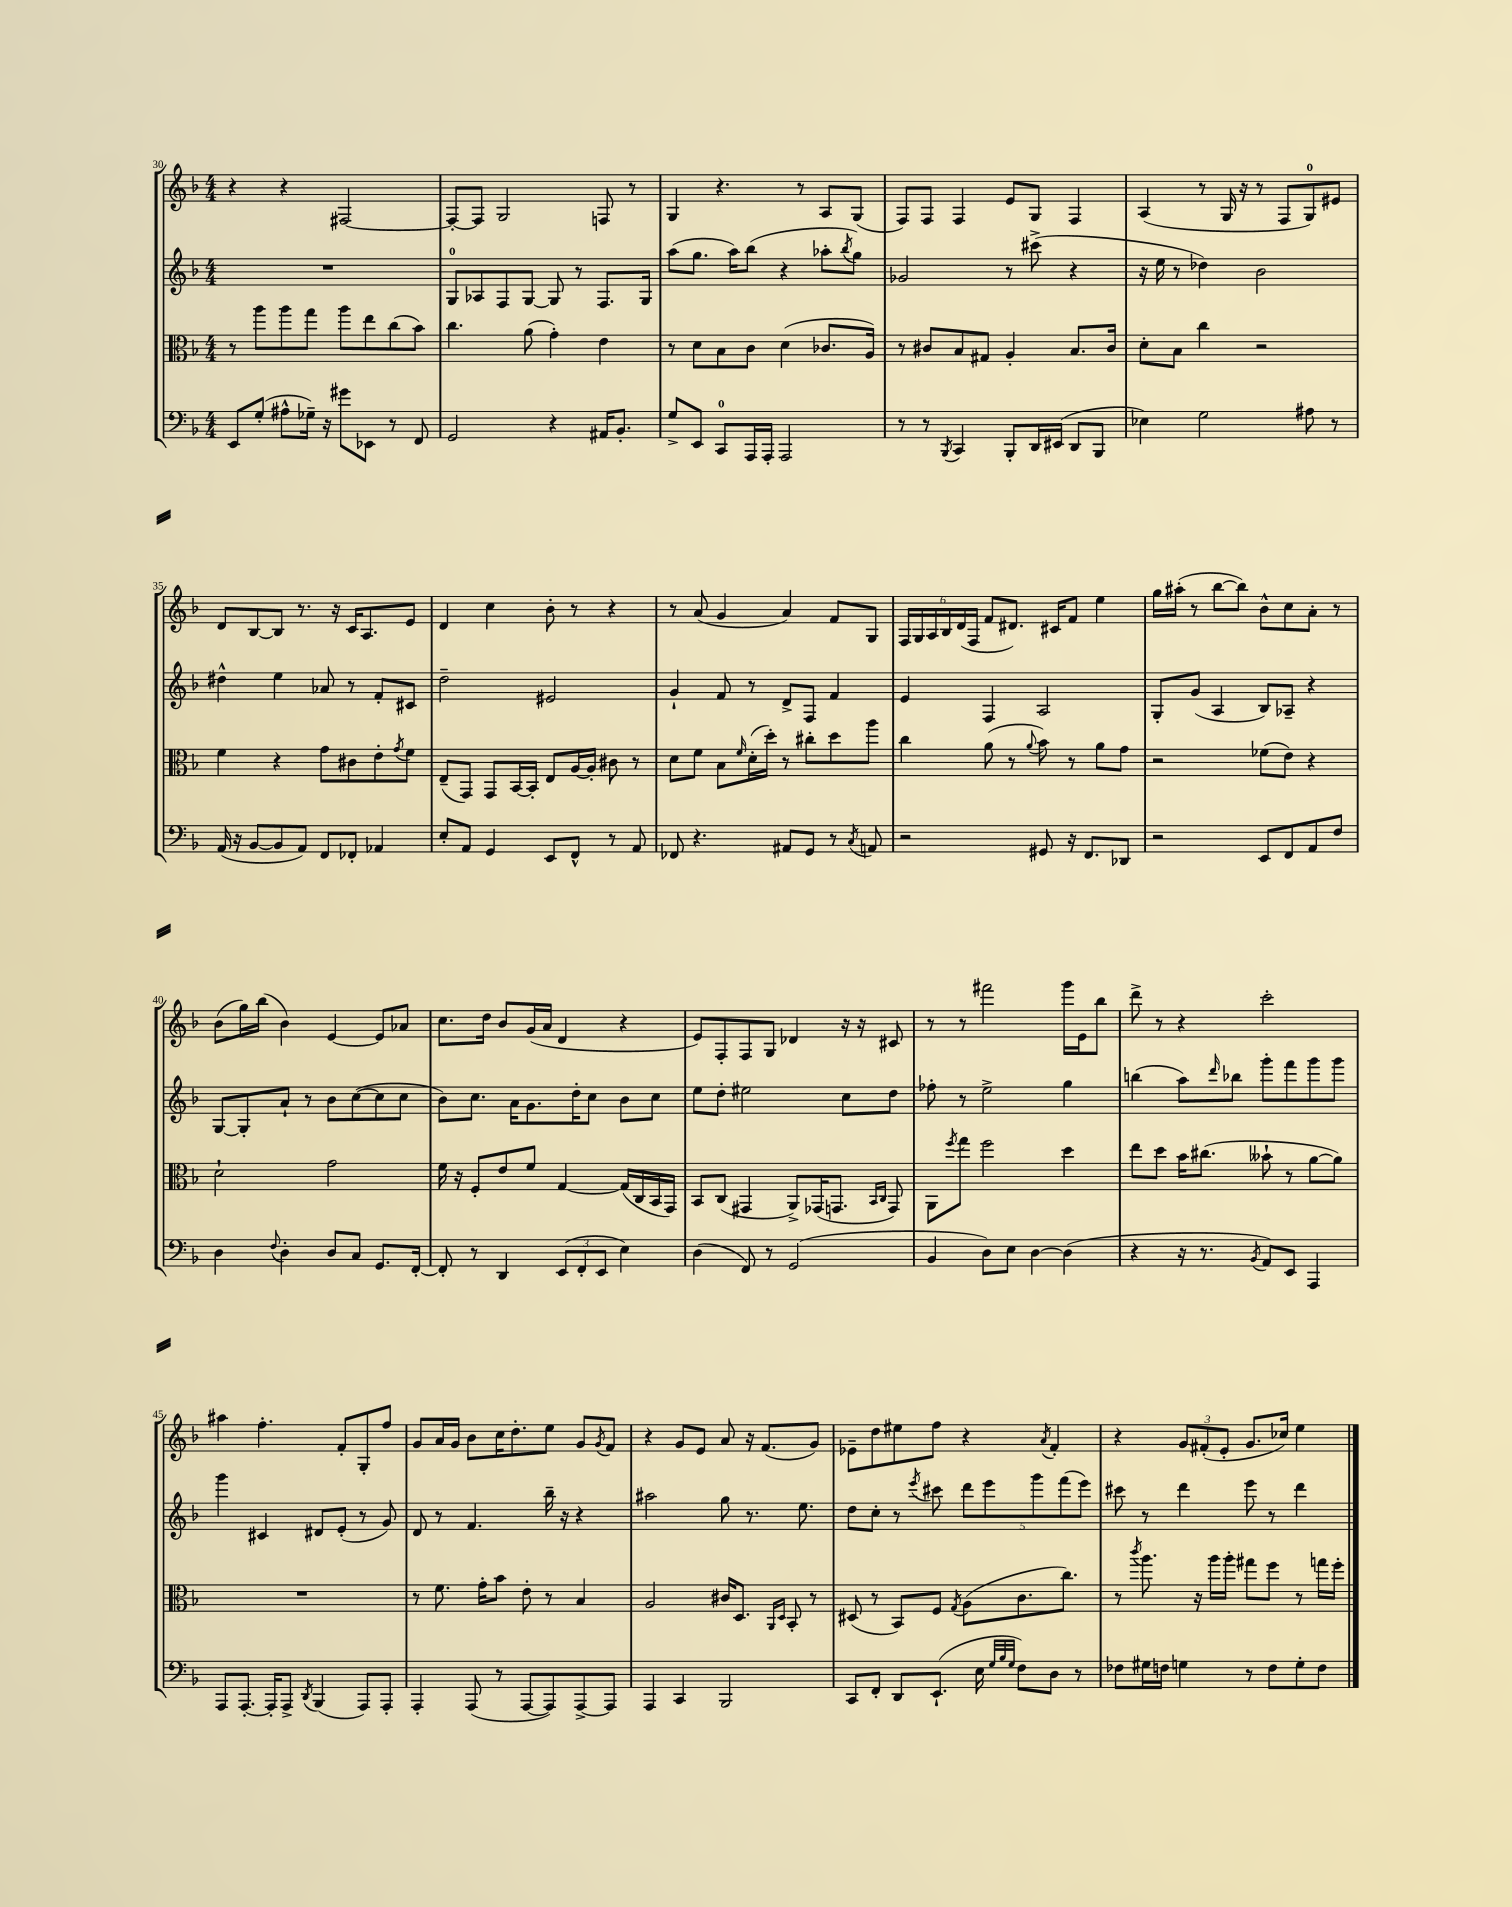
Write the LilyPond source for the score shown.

<<
\new StaffGroup <<
\new Staff = "s0" {
    \clef treble \key f \major \numericTimeSignature \time 4/4
    r4 r4 fis2~ |
    fis8~-. fis8 g2 f8 r8 |
    g4 r4. r8 a8 g8( |
    f8) f8 f4 e'8 g8 f4 |
    a4( r8 g16 r16 r8 f8 g8-0) eis'8 |
    d'8 bes8~ bes8 r8. r16 c'16 a8. e'8 |
    d'4 c''4 bes'8-. r8 r4 |
    r8 a'8( g'4 a'4) f'8 g8 |
    \tuplet 6/4 { f16 g16 a16 bes16 d'16( f16 } f'8 dis'8.) cis'16 f'8 e''4 |
    g''16 ais''16-.( r8 bes''8~ bes''8) bes'8-^ c''8 a'8-. r8 |
    bes'8( g''16) bes''16( bes'4) e'4~ e'8 aes'8 |
    c''8. d''16 bes'8 g'16( a'16 d'4 r4 |
    e'8) f8-. f8 g8 des'4 r16 r16 cis'8 |
    r8 r8 fis'''2 g'''16 e'16 bes''8 |
    d'''8-> r8 r4 c'''2-. |
    ais''4 f''4.-. f'8-. g8-. f''8 |
    g'8 a'16 g'16 bes'8 c''16 d''8.-. e''8 g'8 \acciaccatura { g'8 } f'8 |
    r4 g'8 e'8 a'8 r16 f'8.( g'8) |
    ees'8-- d''8 eis''8 f''8 r4 \acciaccatura { a'8 } f'4-. |
    r4 \tuplet 3/2 { g'8 fis'8-.( e'8-. } g'8. ces''16) e''4 \bar "|." |
}
\new Staff = "s1" {
    \clef treble \key f \major \numericTimeSignature \time 4/4
    R1 |
    g8-0 aes8 f8 g8~ g8 r8 f8. g16 |
    a''8( g''8. a''16) bes''8( r4 aes''8-. \acciaccatura { bes''8 } g''8) |
    ges'2 r8 cis'''8->( r4 |
    r16 e''16 r8 des''4) bes'2 |
    dis''4-^ e''4 aes'8 r8 f'8-. cis'8 |
    d''2-- eis'2 |
    g'4-! f'8 r8 d'8-> f8 f'4 |
    e'4 f4 a2 |
    g8-. g'8( a4 bes8) aes8-- r4 |
    g8~ g8-. a'8-! r8 bes'8 c''8~( c''8 c''8 |
    bes'8) c''8. a'16 g'8. d''16-. c''8 bes'8 c''8 |
    e''8 d''8-. eis''2 c''8 d''8 |
    fes''8-. r8 e''2-> g''4 |
    b''4( a''8) \grace { d'''16 } bes''8 g'''8-. f'''8 g'''8 g'''8 |
    g'''4 cis'4 dis'8 e'8-.( r8 g'8) |
    d'8 r8 f'4. bes''16-- r16 r4 |
    ais''2 g''8 r8. e''8. |
    d''8 c''8-. r8 \acciaccatura { e'''8 } cis'''8 \tuplet 5/4 { d'''8 e'''8 g'''8 f'''8( e'''8) } |
    cis'''8 r8 d'''4 e'''8 r8 d'''4 \bar "|." |
}
\new Staff = "s2" {
    \clef alto \key f \major \numericTimeSignature \time 4/4
    r8 a''8 a''8 g''8 a''8 e''8 c''8( bes'8) |
    c''4. a'8( g'4-.) e'4 |
    r8 d'8 bes8 c'8 d'4( ces'8. a16) |
    r8 cis'8 bes8 gis8 a4-. bes8. cis'16 |
    d'8-. bes8 c''4 r2 |
    f'4 r4 g'8 cis'8 e'8-. \acciaccatura { g'8 } f'8 |
    e8--( g,8) g,8 bes,16~ bes,16-. e8 a16~ a16-. cis'8 r8 |
    d'8 f'8 bes8 \grace { f'16 } d'16-.( d''16-.) r8 cis''8-. d''8 a''8 |
    c''4 a'8( r8 \appoggiatura { a'8 } bes'8) r8 a'8 g'8 |
    r2 fes'8( e'8) r4 |
    d'2-! g'2 |
    f'16 r16 f8-. e'8 f'8 g4~ g16( c16 bes,16 g,16) |
    bes,8 c8( gis,4 a,8->) ges,16( g,8. \grace { bes,16 c16 } g,8) |
    a,8 \acciaccatura { f''8 } g''8 f''2 d''4 |
    e''8 d''8 bes'16 cis''8.( beses'8-! r8 a'8~ a'8) |
    R1 |
    r8 f'8. g'16-. bes'8 e'8-. r8 bes4 |
    a2 cis'16 d8. \grace { a,16 d16 } bes,8-. r8 |
    dis8( r8 bes,8) f8 \acciaccatura { g8 } a8( c'8. c''8.) |
    r8 \acciaccatura { c'''8 } a''8. r16 a''16 a''16-. gis''8 f''8 r8 g''16 f''16-. \bar "|." |
}
\new Staff = "s3" {
    \clef bass \key f \major \numericTimeSignature \time 4/4
    e,8 g8-.( ais8-^ ges16--) r16 gis'8 ees,8 r8 f,8 |
    g,2 r4 ais,16 bes,8.-. |
    g8-> e,8 c,8-0 a,,16 a,,16-. a,,2 |
    r8 r8 \acciaccatura { bes,,8 } c,4 bes,,8-. d,16 eis,16( d,8 bes,,8 |
    ees4) g2 ais8 r8 |
    a,16( r16 bes,8~ bes,8 a,8) f,8 fes,8-. aes,4 |
    e8-. a,8 g,4 e,8 f,8-^ r8 a,8 |
    fes,8 r4. ais,8 g,8 r8 \acciaccatura { c8 } a,8 |
    r2 gis,8 r16 f,8. des,8 |
    r2 e,8 f,8 a,8 f8 |
    d4 \appoggiatura { f8 } d4-. d8 c8 g,8. f,16~-. |
    f,8-. r8 d,4 \tuplet 3/2 { e,8( f,8-. e,8 } e4) |
    d4( f,8) r8 g,2( |
    bes,4 d8) e8 d4~ d4( |
    r4 r16 r8. \acciaccatura { bes,8 } a,8) e,8 a,,4 |
    a,,8 a,,8.~-. a,,16-. a,,8-> \acciaccatura { d,8 } bes,,4( a,,8) a,,8-. |
    a,,4-. a,,8( r8 a,,8~ a,,8) a,,8~-> a,,8 |
    a,,4 c,4 bes,,2 |
    c,8 f,8-. d,8 e,8.-!( e16 \grace { g32 bes32 g32 } f8) d8 r8 |
    fes8 gis16 f16 g4 r8 f8 g8-. f8 \bar "|." |
}
>>
>>
\layout { \context { \Score currentBarNumber = #30 } }
